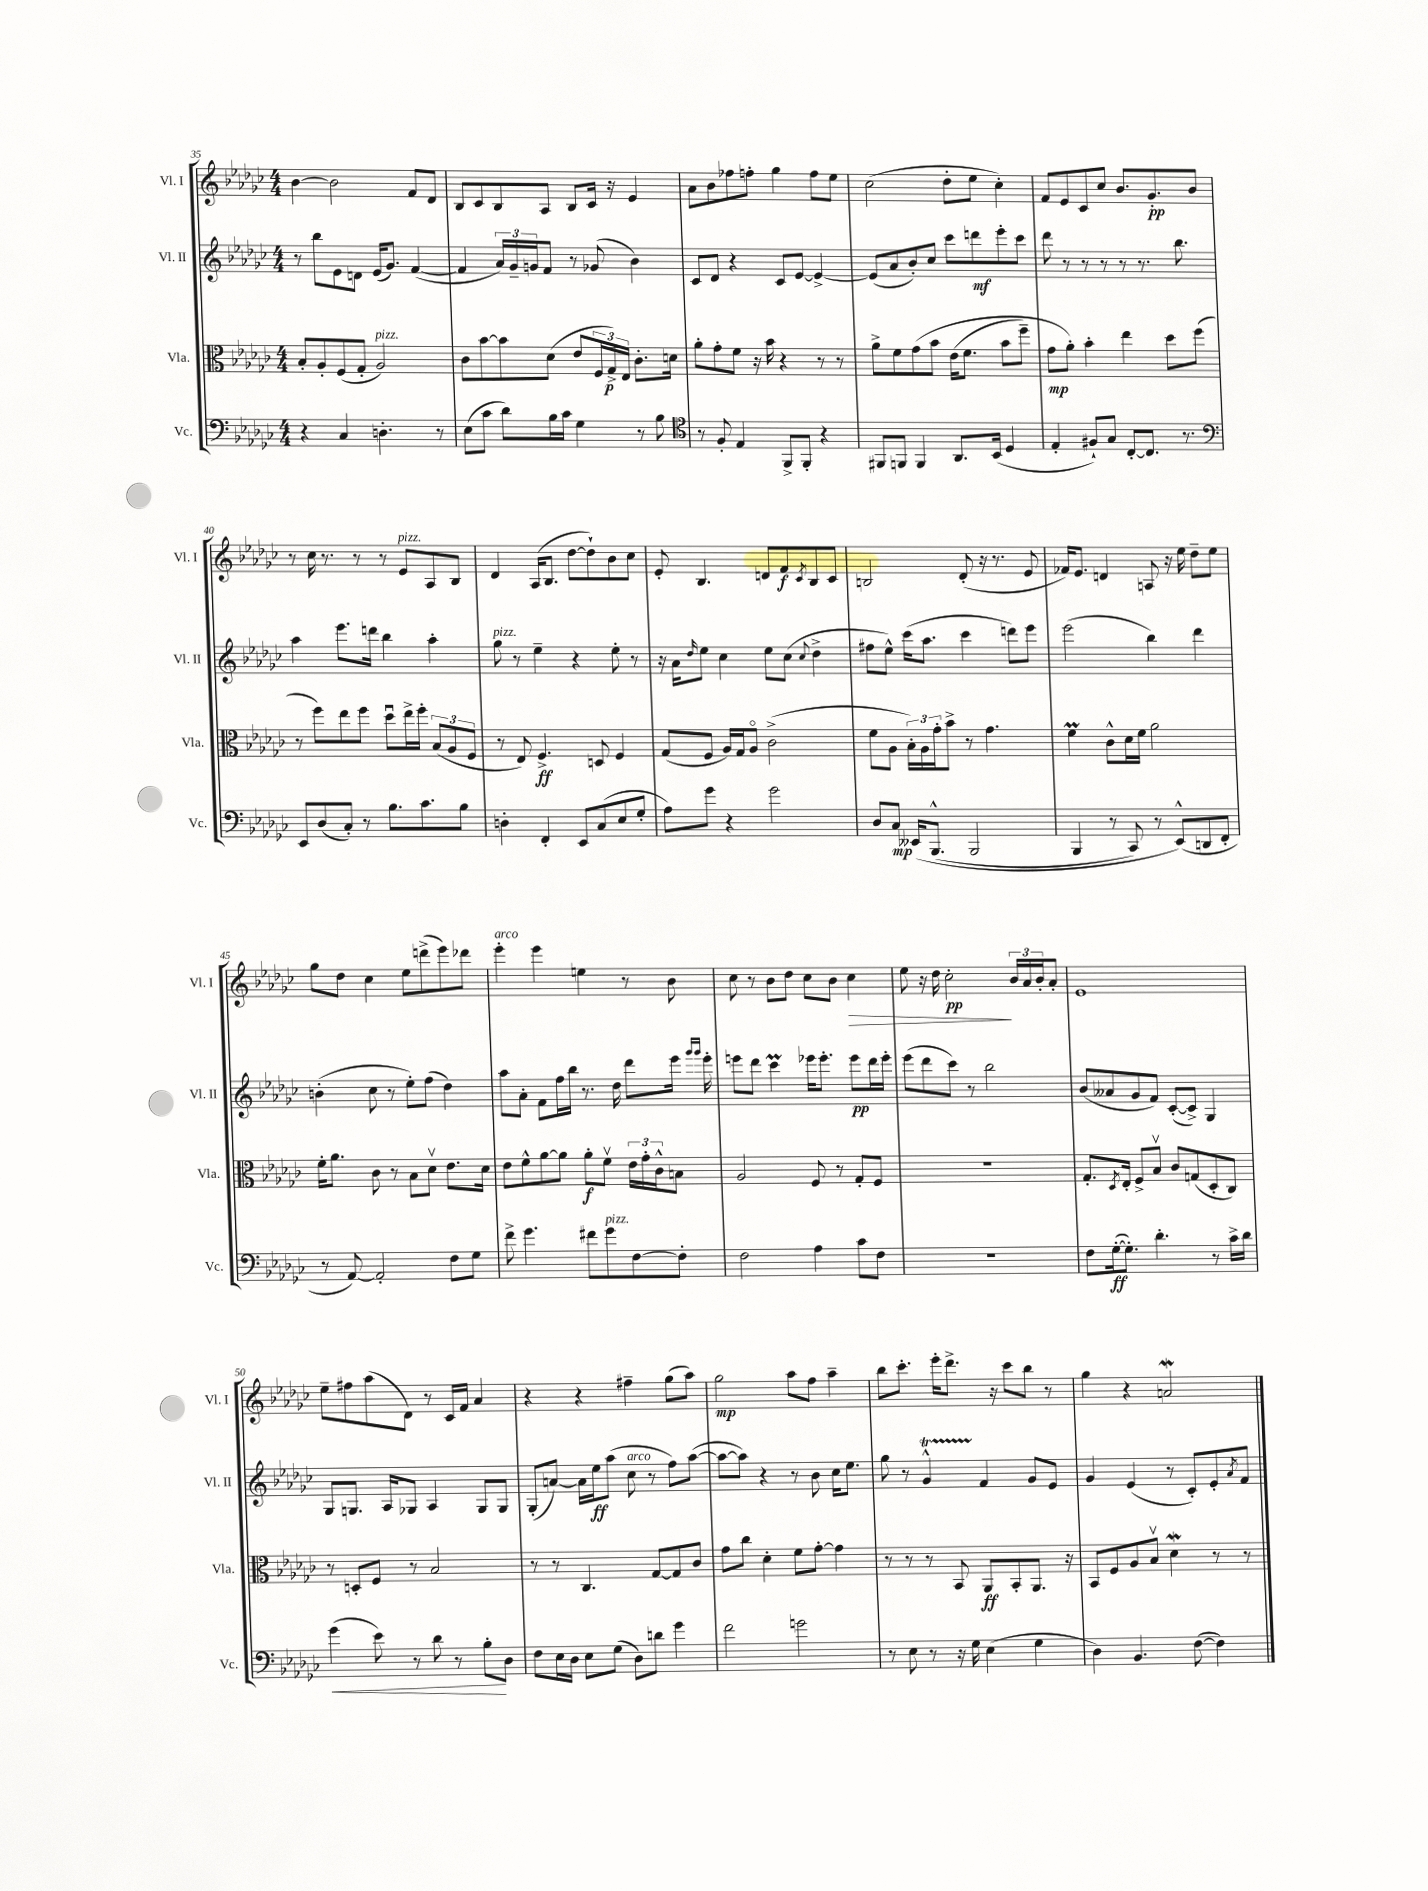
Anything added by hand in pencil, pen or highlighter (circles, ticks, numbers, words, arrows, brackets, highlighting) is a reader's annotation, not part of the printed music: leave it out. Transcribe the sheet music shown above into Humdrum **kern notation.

**kern	**dynam	**kern	**dynam	**kern	**dynam	**kern	**dynam
*part4	*part4	*part3	*part3	*part2	*part2	*part1	*part1
*staff4	*staff4	*staff3	*staff3	*staff2	*staff2	*staff1	*staff1
*I"Vc.	*	*I"Vla.	*	*I"Vl. II	*	*I"Vl. I	*
*I'Vc.	*	*I'Vla.	*	*I'Vl. II	*	*I'Vl. I	*
*clefF4	*	*clefC3	*	*clefG2	*	*clefG2	*
*k[b-e-a-d-g-c-]	*	*k[b-e-a-d-g-c-]	*	*k[b-e-a-d-g-c-]	*	*k[b-e-a-d-g-c-]	*
*M4/4	*	*M4/4	*	*M4/4	*	*M4/4	*
=35	=35	=35	=35	=35	=35	=35	=35
4r	.	8B-'/L	.	8r	.	[4b-\	.
.	.	8A-'/	.	8bb-\L	.	.	.
4C-/	.	(8F/	.	8e-\	.	2b-\]	.
.	.	8G-'/J	.	8dn\J	.	.	.
!	!	!LO:TX:a:i:t=pizz.	!	!	!	!	!
4.Dn'\	.	2A-/)	.	(16e-/KL	.	.	.
.	.	.	.	8.g-/J)	.	.	.
.	.	.	.	([4f/	.	8f/L	.
8r	.	.	.	.	.	8d-/J	.
=36	=36	=36	=36	=36	=36	=36	=36
(8E-\L	.	8c-\L	.	4f/]	.	8B-/L	.
8c-\J	.	[8b-\	.	.	.	8c-/	.
8d-\L)	.	8b-\]	.	24a-/LL)	.	8B-/	.
.	.	.	.	24g-~/	.	.	.
.	.	.	.	24gn/J	.	.	.
16B-\L	.	(8d-\J	.	8f/J	.	8A-/J	.
16c-\JJ	.	.	.	.	.	.	.
4G-\	.	8e-/L	.	8r	.	8B-/L	.
.	.	24F/L	.	(8g-X/	.	16c-/Jk	.
.	.	24G-^/)	p	.	.	.	.
.	.	.	.	.	.	16r	.
.	.	24E-/JJ	.	.	.	.	.
8r	.	8.c-'\L	.	4b-\)	.	4e-/	.
8B-\	.	.	.	.	.	.	.
.	.	16dn\Jk	.	.	.	.	.
=37	=37	=37	=37	=37	=37	=37	=37
*clefC4	*	*	*	*	*	*	*
8r	.	8a-'\L	.	8c-/L	.	8a-\L	.
8F'/	.	8g-'\	.	8d-/J	.	8b-\	.
4E-/	.	8f\J	.	4r	.	8ff-X\	.
.	.	16r	.	.	.	8ffn'\J	.
.	.	16b-\	.	.	.	.	.
8FF^/L	.	4r	.	8c-/L	.	4gg-\	.
8FF'/J	.	.	.	[8e-/J	.	.	.
4r	.	8r	.	4e-^/_	.	8ff\L	.
.	.	8r	.	.	.	8ee-\J	.
=38	=38	=38	=38	=38	=38	=38	=38
8FF#X/L	.	8a-^\L	.	(8e-/L]	.	(2cc-\	.
8FFn/J	.	8f\	.	8a-/	.	.	.
4FF/	.	(8g-\	.	8b-'/)	.	.	.
.	.	8b-\J	.	8cc-/J	.	.	.
8.AA-/L	.	(16e-\KL	.	8ccc-\L	.	8dd-'\L	.
.	.	8.f\J	.	.	.	.	.
.	.	.	.	8dddn\	mf	8ee-\J	.
(16BB-/Jk	.	.	.	.	.	.	.
4D-/	.	8b-\L	.	8eee-'\	.	4cc-'\)	.
.	.	8ff~\J)	.	8ccc-\J	.	.	.
=39	=39	=39	=39	=39	=39	=39	=39
4E-'/	.	8g-\L	mp	8ddd-\	.	8f/L	.
.	.	8a-'\J)	.	8r	.	8e-/	.
8F#X`/L)	.	4b-'\	.	8r	.	8c-/	.
8G-/J	.	.	.	8r	.	8cc-/J	.
[8C-'/L	.	4ee-\	.	8r	.	8.b-/L	.
8.C-/J]	.	.	.	8.r	.	.	.
.	.	.	.	.	.	8.g-'/	pp
.	.	8dd-\L	.	.	.	.	.
8.r	.	.	.	8.bb-\	.	.	.
.	.	(8ff\J	.	.	.	8b-/J	.
!!LO:LB:g=z
=40	=40	=40	=40	=40	=40	=40	=40
*clefF4	*	*	*	*	*	*	*
8EE-/L	.	8r	.	4aa-\	.	8r	.
(8D-/	.	8ff\L)	.	.	.	16cc-\	.
.	.	.	.	.	.	8.r	.
8C-'/J)	.	8ee-\	.	8.eee-\L	.	.	.
8r	.	8ff\J	.	.	.	8r	.
.	.	.	.	16dddn\Jk	.	.	.
8.B-\L	.	8dd-u\L	.	4bb-\	.	8r	.
!	!	!	!	!	!	!LO:TX:a:i:t=pizz.	!
.	.	16ee-^\L	.	.	.	8e-/L	.
8.c-\	.	16ff'\JJ	.	.	.	.	.
.	.	(12B-/L	.	4aa-'\	.	8A-/	.
.	.	12A-/	.	.	.	.	.
8B-\J	.	.	.	.	.	8B-/J	.
.	.	12F/J	.	.	.	.	.
=41	=41	=41	=41	=41	=41	=41	=41
!	!	!	!	!LO:TX:a:i:t=pizz.	!	!	!
4Dn'\	.	8r	.	8gg-\	.	4d-/	.
.	.	8E-/)	.	8r	.	.	.
4FF'/	.	4.F^/	ff	4ee-~\	.	(16A-/KL	.
.	.	.	.	.	.	8.B-/J	.
8EE-/L	.	.	.	4r	.	[8dd-\L	.
(8C-/	.	8Dn/	.	.	.	8dd-`\])	.
8E-/	.	4F/	.	8ee-'\	.	8b-\	.
8G-'/J	.	.	.	8r	.	8cc-\J	.
=42	=42	=42	=42	=42	=42	=42	=42
8A-\L)	.	(8G-/L	.	16r	.	8e-'/	.
.	.	.	.	16a-\KL	.	.	.
.	.	.	.	16qqdd-/	.	.	.
8g-\J	.	8F/J	.	8ee-\J	.	4.B-/	.
4r	.	16A-/LL)	.	4cc-\	.	.	.
.	.	16G-/J	.	.	.	.	.
.	.	8A-/J	.	.	.	.	.
2g-\	.	(2c-^\	.	8ee-\L	.	8dn/L	.
.	.	.	.	(8cc-\J	.	8f/	f
.	.	.	.	8qqcc-/	.	8qc-/	.
.	.	.	.	4dd-^\	.	8B-/	.
.	.	.	.	.	.	8c-/J	.
=43	=43	=43	=43	=43	=43	=43	=43
8D-/L	.	8f\L	.	8ff#X\L	.	2Bn/	.
8C-/J	mp	8A-\J	.	8ee-^^\J)	.	.	.
(16EE--X/KL	.	24B-'\LL)	.	(16ccc-\KL	.	.	.
.	.	24A-\	.	.	.	.	.
(8.BBB-^^/J	.	.	.	8.aa-\J	.	.	.
.	.	24g-'\J	.	.	.	.	.
.	.	8b-^\J	.	.	.	.	.
2BBB-/	.	8r	.	4ccc-\	.	(8d-'/	.
.	.	4.g-\	.	.	.	16r	.
.	.	.	.	.	.	8.r	.
.	.	.	.	8dddn\L)	.	.	.
.	.	.	.	8eee-\J	.	8e-/	.
=44	=44	=44	=44	=44	=44	=44	=44
4BBB-/	.	4fm\	.	(2eee-\	.	16f-X/KL)	.
.	.	.	.	.	.	8.e-/J	.
8r	.	8c-^^\L	.	.	.	4dn/	.
8CC-/)	.	16d-\L	.	.	.	.	.
.	.	16f\JJ	.	.	.	.	.
8r	.	2a-\	.	4bb-\)	.	8An/	.
(8EE-^^/L)	.	.	.	.	.	16r	.
.	.	.	.	.	.	16ee-\	.
8DDn/	.	.	.	4ddd-\	.	8dd-~\L	.
8FF'/J	.	.	.	.	.	8ee-\J	.
!!LO:LB:g=z
=45	=45	=45	=45	=45	=45	=45	=45
8r	.	16f'\KL	.	(4bn'\	.	8gg-\L	.
.	.	8.a-\J	.	.	.	.	.
[8AA-/)	.	.	.	.	.	8dd-\J	.
2AA-'/]	.	8c-\	.	8cc-\	.	4cc-\	.
.	.	8r	.	8r	.	.	.
.	.	8B-\L	.	8ee-'\L)	.	8ee-\L	.
.	.	8d-v\J	.	(8ff\J	.	(8dddn^\	.
8F\L	.	8.e-\L	.	4dd-\)	.	8eee-\)	.
8G-\J	.	.	.	.	.	8ddd-X\J	.
.	.	16d-\Jk	.	.	.	.	.
=46	=46	=46	=46	=46	=46	=46	=46
!	!	!	!	!	!	!LO:TX:a:i:t=arco	!
8f^\	.	8e-\L	.	8aa-\L	.	4eee-'\	.
4.g-\	.	8f^^\	.	8a-'\J	.	.	.
.	.	[8a-\	.	8f\L	.	4eee-\	.
.	.	8a-\J]	.	16ff\L	.	.	.
.	.	.	.	16bb-\JJ	.	.	.
8f#X\L	.	8a-'\L	f	8.r	.	4een\	.
!LO:TX:a:i:t=pizz.	!	!	!	!	!	!	!
8g-\	.	8fv\J	.	.	.	.	.
.	.	.	.	16dd-\	.	.	.
[8F\	.	24e-\LL	.	8ddd-\L	.	8r	.
.	.	24g-'\	.	.	.	.	.
.	.	24c-^^\J	.	.	.	.	.
8F'\J]	.	8Bn\J	.	16eee-\Jk	.	8b-\	.
.	.	.	.	16qqggg-/LL	.	.	.
.	.	.	.	16qqggg-/JJ	.	.	.
.	.	.	.	16eee-'\	.	.	.
=47	=47	=47	=47	=47	=47	=47	=47
2F\	.	2A-/	.	8eeen\L	.	8cc-\	.
.	.	.	.	8ddd-\J	.	8r	.
.	.	.	.	4ccc-M\	.	8b-\L	.
.	.	.	.	.	.	8dd-\J	.
4A-\	.	8F/	.	16eee-X\KL	.	8cc-\L	.
.	.	.	.	8.eee-'\J	.	.	.
.	.	8r	.	.	.	8b-\J	.
!	!	!	!	!	!	!	!LO:HP:b
8c-\L	.	8G-'/L	.	8eee-\L	pp	4cc-\	>
8F\J	.	8F/J	.	16ddd-\L	.	.	.
.	.	.	.	16eee-'\JJ	.	.	.
=48	=48	=48	=48	=48	=48	=48	=48
1r	.	1r	.	(8eee-\L	.	8ee-\	.
.	.	.	.	8ddd-\	.	16r	.
.	.	.	.	.	.	16dd-\	.
.	.	.	.	8ccc-\J)	.	2cc-'\	pp
.	.	.	.	8r	.	.	.
.	.	.	.	2bb-\	.	.	.
.	.	.	.	.	.	24b-/LL	]
.	.	.	.	.	.	24a-/	.
.	.	.	.	.	.	24b-'/J	.
.	.	.	.	.	.	8a-'/J	.
=49	=49	=49	=49	=49	=49	=49	=49
8F\L	.	8.G-'/L	.	(8b-/L	.	1e-	.
([16G-'\k	ff	.	.	8a--X/	.	.	.
.	.	8qD-/	.	.	.	.	.
8.G-'\J])	.	16E-'/Jk	.	.	.	.	.
.	.	8F^/L	.	8g-/	.	.	.
4.d-'\	.	8B-v/J	.	8f/J)	.	.	.
.	.	8c-/L	.	([8c-'/L	.	.	.
.	.	(8Gn/	.	8c-^/J])	.	.	.
8r	.	8D-'/	.	4G-/	.	.	.
16c-^\LL	.	8C-/J)	.	.	.	.	.
16d-\JJ	.	.	.	.	.	.	.
!!LO:LB:g=z
=50	=50	=50	=50	=50	=50	=50	=50
!	!LO:HP:b	!	!	!	!	!	!
(4g-\	<	8r	.	8G-/L	.	8ee-~\L	.
.	.	8Dn'/L	.	8.Gn/J	.	8ff#X\	.
8e-\)	.	8F/J	.	.	.	(8aa-\	.
.	.	.	.	16A-/KL	.	.	.
8r	.	8r	.	8G-X/J	.	8d-\J)	.
8d-\	.	2B-/	.	4A-/	.	8r	.
8r	.	.	.	.	.	16c-/LL	.
.	.	.	.	.	.	16f/JJ	.
8B-'\L	.	.	.	8G-/L	.	4a-/	.
8D-\J	[	.	.	8G-/J	.	.	.
=51	=51	=51	=51	=51	=51	=51	=51
8F\L	.	8r	.	(8G-'/L	.	4r	.
16E-\L	.	8r	.	[8an/J)	.	.	.
16D-\JJ	.	.	.	.	.	.	.
8E-\L	.	4.C-/	.	16a\LL]	.	4r	.
.	.	.	.	16ee-\J	ff	.	.
(8G-\J	.	.	.	(8aa-\J	.	.	.
!	!	!	!	!LO:TX:a:i:t=arco	!	!	!
8D-\L)	.	.	.	8cc-\	.	4ff#X~\	.
8dn\J	.	[8G-/L	.	8r	.	.	.
4g-\	.	8G-/]	.	8ff\L)	.	(8gg-\L	.
.	.	8c-/J	.	([8aa-\J	.	8aa-\J)	.
=52	=52	=52	=52	=52	=52	=52	=52
2f\	.	8g-\L	.	8aa-\L_	.	2gg-\	mp
.	.	8cc-\J	.	8aa-\J])	.	.	.
.	.	4d-'\	.	4r	.	.	.
2gn\	.	8f\L	.	8r	.	8aa-\L	.
.	.	[8g-'\J	.	8b-\	.	8ff\J	.
.	.	4g-\]	.	16cc-\KL	.	4aa-~\	.
.	.	.	.	8.ee-\J	.	.	.
=53	=53	=53	=53	=53	=53	=53	=53
8r	.	8r	.	8gg-\	.	8bb-\L	.
8E-\	.	8r	.	8r	.	8.ccc-'\J	.
8r	.	8r	.	4g-T^^/	.	.	.
.	.	.	.	.	.	16eee-'\KL	.
16r	.	8BB-/	.	.	.	8.ddd-^\J	.
16G-\	.	.	.	.	.	.	.
(4E-\	.	8AA-/L	ff	4f/	.	.	.
.	.	.	.	.	.	16r	.
.	.	8BB-'/	.	.	.	8ccc-\L	.
4G-\	.	8.AA-/J	.	8g-/L	.	8bb-\J	.
.	.	.	.	8e-/J	.	8r	.
.	.	16r	.	.	.	.	.
=54	=54	=54	=54	=54	=54	=54	=54
4D-\)	.	8BB-/L	.	4g-/	.	4gg-\	.
.	.	8F/	.	.	.	.	.
4.BB-/	.	8A-/	.	(4e-/	.	4r	.
.	.	8B-v/J	.	.	.	.	.
.	.	4d-W\	.	8r	.	2anW/	.
([8F\	.	.	.	8c-'/L)	.	.	.
4F\])	.	8r	.	8e-'/	.	.	.
.	.	.	.	8qa-/	.	.	.
.	.	8r	.	8f/J	.	.	.
==	==	==	==	==	==	==	==
*-	*-	*-	*-	*-	*-	*-	*-
